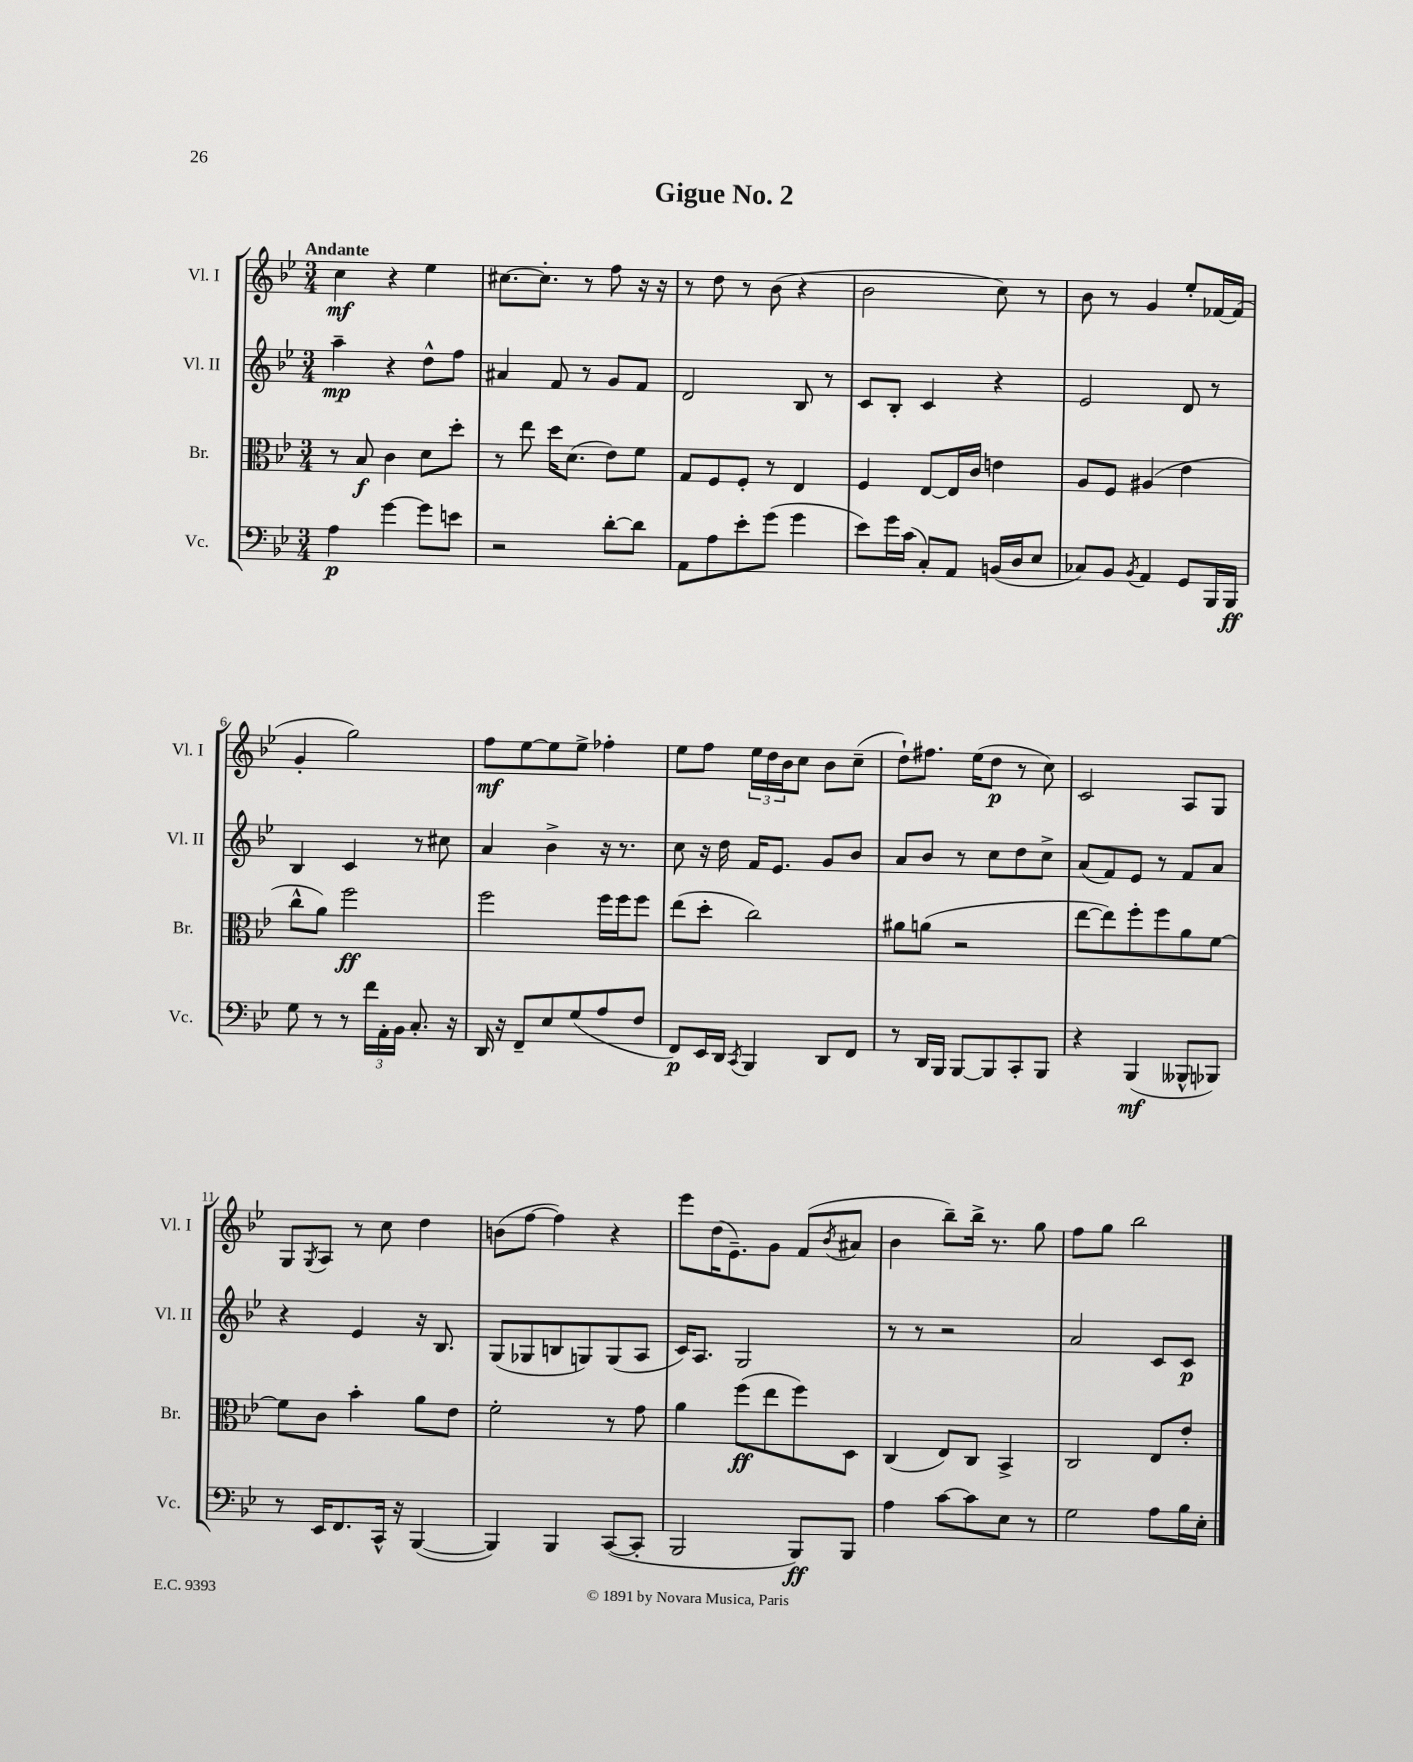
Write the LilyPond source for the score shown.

\header { title = "Gigue No. 2" }
<<
\new StaffGroup <<
\new Staff = "s0" \with { instrumentName = "Vl. I" shortInstrumentName = "Vl. I" } {
    \clef treble \key bes \major \numericTimeSignature \time 3/4 \tempo "Andante"
    c''4\mf r4 ees''4 |
    cis''8.~ cis''8.-. r8 f''8 r16 r16 |
    r8 d''8 r8 bes'8( r4 |
    bes'2 c''8) r8 |
    bes'8 r8 g'4 ees''8-. fes'16~ fes'16( |
    g'4-. g''2) |
    f''8\mf ees''8~ ees''8 ees''8-> fes''4-. |
    ees''8 f''8 \tuplet 3/2 { ees''16 d''16 bes'16 } c''8 bes'8 c''8--( |
    d''8-!) fis''8. ees''16( d''8\p r8 c''8) |
    c'2 a8 g8 |
    g8 \acciaccatura { g8 } a8 r8 c''8 d''4 |
    b'8( f''8~ f''4) r4 |
    ees'''8 d''16( ees'8.--) g'8 f'8( \acciaccatura { bes'8 } ais'8 |
    bes'4 bes''8--) bes''16-> r8. g''8 |
    f''8 g''8 bes''2 \bar "|." |
}
\new Staff = "s1" \with { instrumentName = "Vl. II" shortInstrumentName = "Vl. II" } {
    \clef treble \key bes \major \numericTimeSignature \time 3/4
    a''4--\mp r4 d''8-^ f''8 |
    ais'4 f'8 r8 g'8 f'8 |
    d'2 bes8 r8 |
    c'8 bes8-. c'4 r4 |
    ees'2 d'8 r8 |
    bes4 c'4 r8 cis''8 |
    a'4 bes'4-> r16 r8. |
    c''8 r16 d''16 f'16 ees'8. g'8 bes'8 |
    a'8 bes'8 r8 c''8 d''8 c''8-> |
    a'8( f'8) ees'8 r8 f'8 a'8 |
    r4 ees'4 r16 bes8. |
    g8( ges8 b8 g8) g8( a8 |
    c'16) a8. g2 |
    r8 r8 r2 |
    a'2 c'8 c'8\p \bar "|." |
}
\new Staff = "s2" \with { instrumentName = "Br." shortInstrumentName = "Br." } {
    \clef alto \key bes \major \numericTimeSignature \time 3/4
    r8 bes8\f c'4 d'8 d''8-. |
    r8 ees''8 d''16 d'8.( ees'8) f'8 |
    g8 f8 f8-. r8 ees4 |
    f4 ees8~ ees16 c'16 e'4 |
    a8 f8 ais4( ees'4 |
    c''8-^ a'8) f''2\ff |
    f''2 f''16 f''16 f''8 |
    ees''8( d''8-. c''2) |
    ais'8 a'8( r2 |
    ees''8~ ees''8) f''8-. f''8 a'8 f'8~ |
    f'8 c'8 bes'4-. a'8 ees'8 |
    f'2-. r8 g'8 |
    a'4 f''8\ff( ees''8 f''8) d8 |
    c4( ees8) c8 bes,4-> |
    c2 ees8 ees'8-. \bar "|." |
}
\new Staff = "s3" \with { instrumentName = "Vc." shortInstrumentName = "Vc." } {
    \clef bass \key bes \major \numericTimeSignature \time 3/4
    a4\p g'4~ g'8 e'8 |
    r2 d'8~-. d'8 |
    a,8 a8 ees'8-. g'8( g'4 |
    ees'8) g'16 c'16( c8-.) a,8 b,16( d16 ees8 |
    ces8) bes,8 \acciaccatura { bes,8 } a,4 g,8 bes,,16 bes,,16\ff |
    g8 r8 r8 \tuplet 3/2 { f'16 a,16-. bes,16 } c8.-. r16 |
    d,16 r16 f,8-- ees8 g8( a8 f8 |
    f,8\p) ees,16 d,16 \acciaccatura { c,8 } bes,,4 d,8 f,8 |
    r8 d,16 bes,,16 bes,,8~ bes,,8 c,8-. bes,,8 |
    r4 bes,,4\mf( beses,,8-^ bes,,8) |
    r8 ees,16 f,8. c,16-^ r16 bes,,4~( |
    bes,,4) bes,,4 c,8~( c,8-. |
    bes,,2 bes,,8\ff) bes,,8 |
    a4 c'8~ c'8 ees8 r8 |
    g2 a8 bes16 ees16-. \bar "|." |
}
>>
>>
